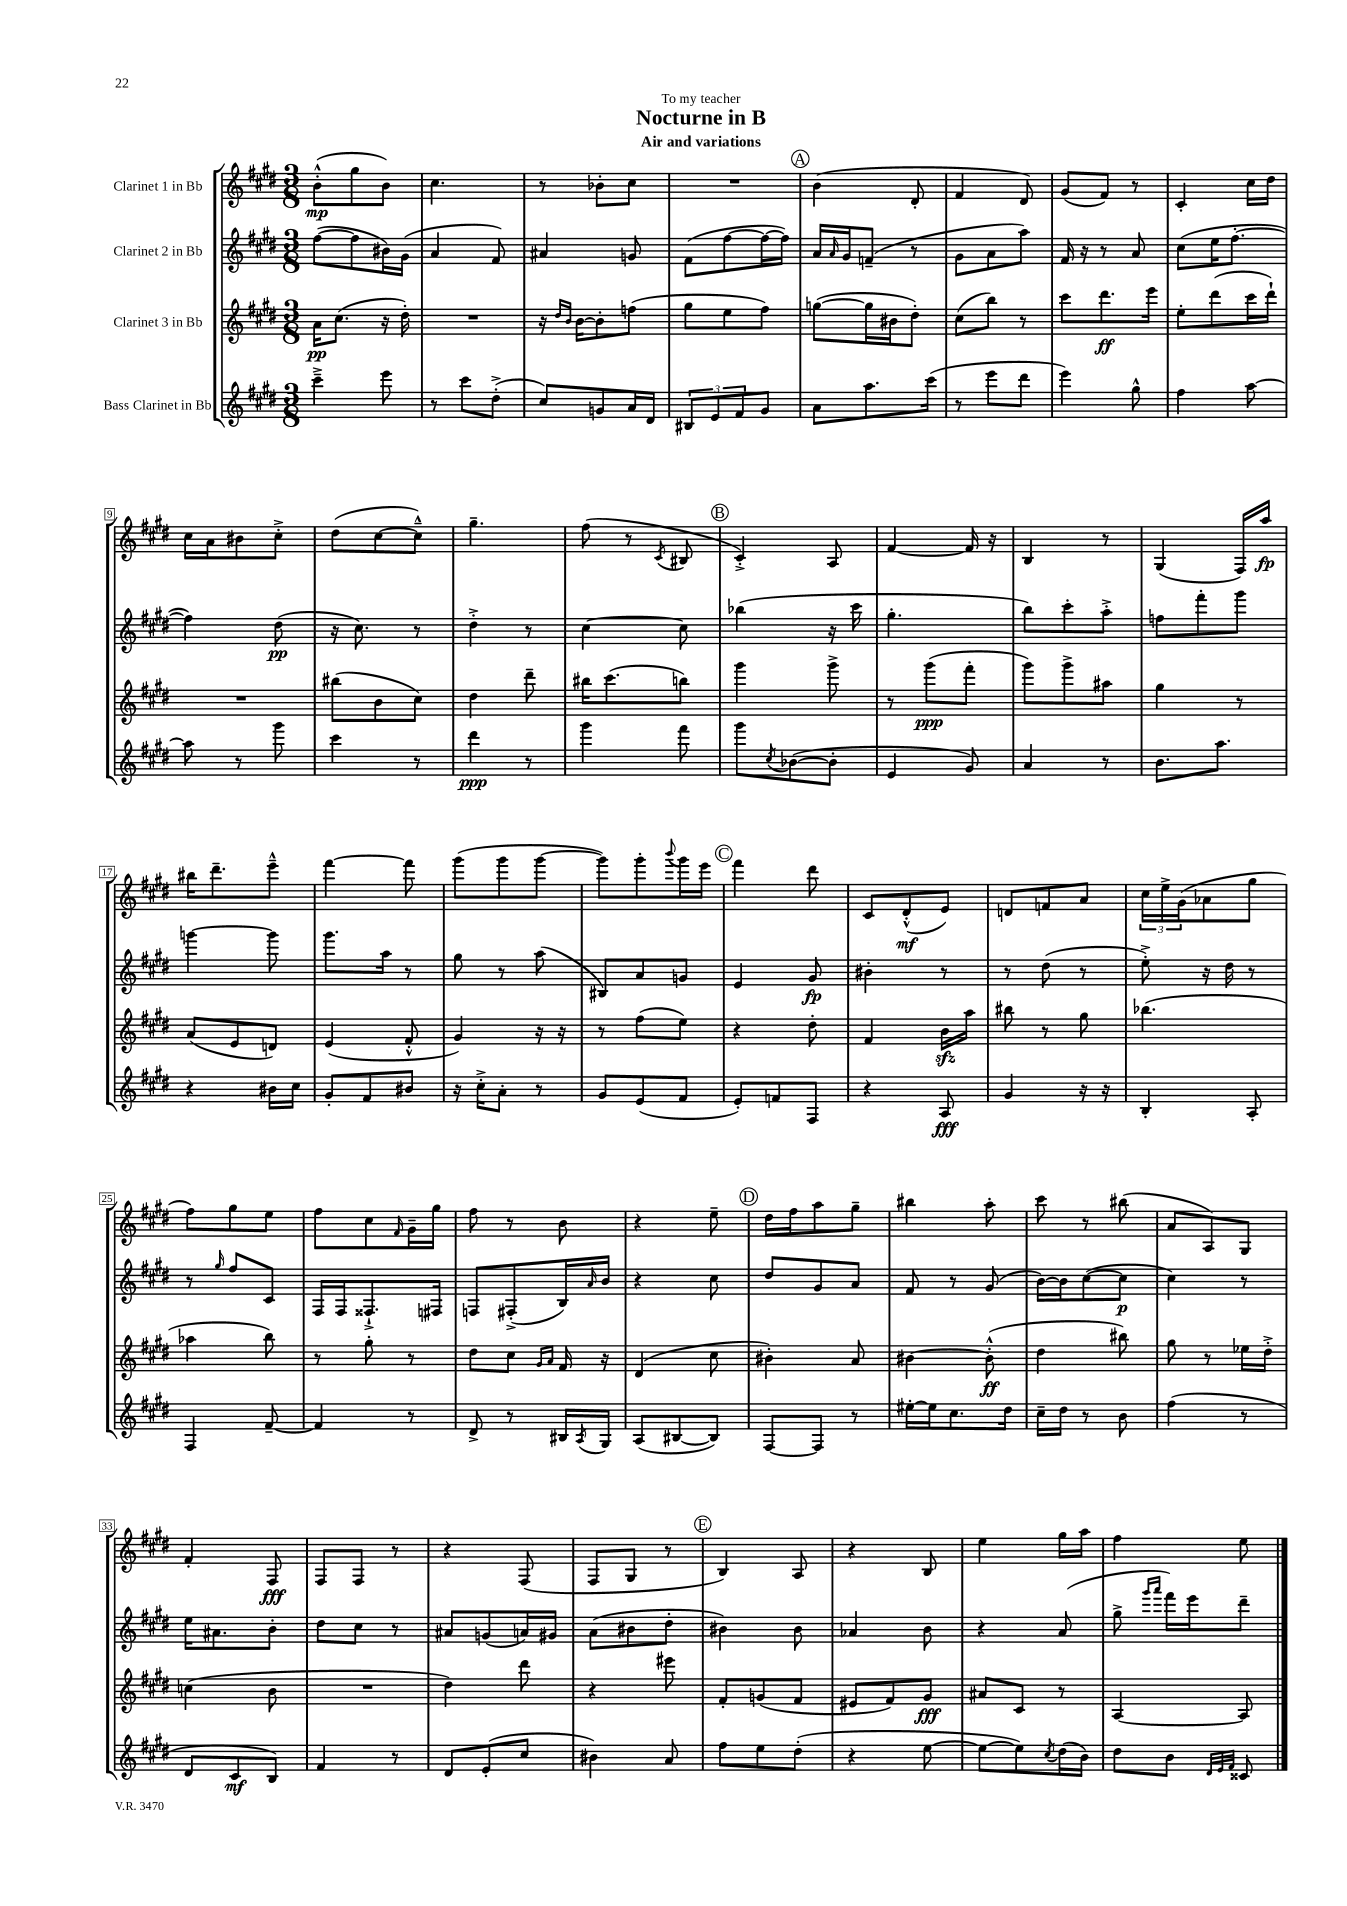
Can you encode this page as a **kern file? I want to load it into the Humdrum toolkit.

**kern	**kern	**kern	**kern
*staff4	*staff3	*staff2	*staff1
*clefG2	*clefG2	*clefG2	*clefG2
*k[f#c#g#d#]	*k[f#c#g#d#]	*k[f#c#g#d#]	*k[f#c#g#d#]
*M3/8	*M3/8	*M3/8	*M3/8
4ccc#~^	16a	([8ff#	(8b'^^
.	(8.cc#	.	.
.	.	8ff#]	8gg#
8eee	16r	16b#)	8b)
.	16dd#')	(16g#	.
=	=	=	=
8r	4.r	4a	4.cc#
8ccc#	.	.	.
(8dd#'^	.	8f#)	.
=	=	=	=
8cc#)	16r	4a#	8r
.	16qqdd#	.	.
.	16qqb	.	.
.	[16b	.	.
8g	8b']	.	8b-'
16a	(8ff	8g	8cc#
16d#	.	.	.
=	=	=	=
12B#	8gg#	(8f#	4.r
12e	.	.	.
.	8ee	[8ff#	.
12f#	.	.	.
8g#	8ff#)	16ff#_	.
.	.	16ff#])	.
=	=	=	=
8a	([8gg	16a	(4b
.	.	16qqa	.
.	.	16g#	.
8.aa	16gg]	(8f~	.
.	16b#	.	.
.	8dd#')	8r	8d#'
(16ccc#	.	.	.
=	=	=	=
8r	(8cc#	8g#	4f#
8eee	8bb)	8a	.
8ddd#	8r	8aa)	8d#)
=	=	=	=
4eee)	8ccc#	16f#	(8g#
.	.	16r	.
.	8.ddd#	8r	8f#)
8gg#^^	.	8a	8r
.	16eee	.	.
=	=	=	=
4ff#	8ee'	(8cc#	4c#'
.	(8ddd#	16ee	.
.	.	[8.ff#'	.
[8aa	16ccc#	.	16cc#
.	16ddd#`)	.	16dd#
=	=	=	=
8aa]	4.r	4ff#])	16cc#
.	.	.	16a
8r	.	.	8b#
8ggg#	.	(8dd#	8cc#'^
=	=	=	=
4ccc#	(8bb#	16r	(8dd#
.	.	8.cc#)	.
.	8b	.	[8cc#
8r	8cc#)	8r	8cc#~^^])
=	=	=	=
4ddd#	4dd#	4dd#'^	4.gg#~
8r	8ddd#~	8r	.
=	=	=	=
4ggg#	16bb#	[4cc#	(8ff#
.	(8.ccc#	.	.
.	.	.	8r
.	.	.	8qc#
8fff#	8bb)	8cc#]	8B#
=	=	=	=
8ggg#	4ggg#	(4bb-	4c#'^)
8qcc#	.	.	.
([8b-	.	.	.
8b-']	8ggg#^	16r	8A
.	.	16ccc#	.
=	=	=	=
4e	8r	4.gg#'	[4f#
.	(8ggg#	.	.
8g#)	8fff#'	.	16f#]
.	.	.	16r
=	=	=	=
4a	8ggg#)	8bb)	4B
.	8ggg#^	8ccc#'	.
8r	8aa#	8aa'^	8r
=	=	=	=
8.b	4gg#	8ff	(4G#
.	.	8fff#'	.
8.aa	.	.	.
.	8r	8ggg#	16F#)
.	.	.	16aa
=	=	=	=
4r	(8a	[4ggg	16bb#
.	.	.	8.ddd#~
.	8e	.	.
16b#	8d)	8ggg]	8eee~^^
16cc#	.	.	.
=	=	=	=
8g#'	(4e	8.ggg#	[4fff#
8f#	.	.	.
.	.	16aa	.
8b#	8f#'^^	8r	8fff#]
=	=	=	=
16r	4g#)	8gg#	(8ggg#
16cc#'^	.	.	.
8a'	.	8r	8ggg#
8r	16r	(8aa	[8ggg#
.	16r	.	.
=	=	=	=
8g#	8r	8B#)	8ggg#])
(8e	(8ff#	8a	8ggg#'
.	.	.	8qqbbb
8f#	8ee)	8g	16ggg#
.	.	.	16eee
=	=	=	=
8e')	4r	4e	4fff#
8f	.	.	.
8F#	8dd#'	8g#	8ddd#
=	=	=	=
4r	4f#	4b#'	8c#
.	.	.	(8d#'^^
8A	16b	8r	8e)
.	16aa	.	.
=	=	=	=
4g#	8bb#	8r	8d
.	8r	(8dd#	8f
16r	8gg#	8r	8a
16r	.	.	.
=	=	=	=
4B'	(4.bb-	8ee'^)	24cc#
.	.	.	24ee^
.	.	.	(24g#
.	.	16r	8a-
.	.	16dd#	.
8A'	.	8r	8gg#
=	=	=	=
4F#	4aa-	8r	8ff#)
.	.	16qqgg#	.
.	.	8ff#	8gg#
[8f#~	8bb)	8c#	8ee
=	=	=	=
4f#]	8r	16F#	8ff#
.	.	16F#	.
.	8gg#'	8.F##`^	8cc#
.	.	.	16qqf#
8r	8r	.	16g#~
.	.	16F#	16gg#
=	=	=	=
8d#^	8dd#	8F	8ff#
8r	8cc#	(8F#'^	8r
.	16qqg#	.	.
.	16qqa	.	.
16B#	16f#	16B)	8b
8qA	.	16qqa	.
16G#	16r	16b	.
=	=	=	=
(8A	(4d#	4r	4r
[8B#	.	.	.
8B#])	8cc#	8cc#	8ee~
=	=	=	=
[8F#	4b#')	8dd#	16dd#
.	.	.	16ff#
8F#]	.	8g#	8aa
8r	8a	8a	8gg#~
=	=	=	=
[16ee#'	[4b#	8f#	4bb#
16ee#]	.	.	.
8.cc#	.	8r	.
.	(8b#'^^]	(8g#	8aa'
16dd#	.	.	.
=	=	=	=
16cc#~	4dd#	[16b)	8ccc#
16dd#	.	16b]	.
8r	.	([8cc#	8r
8b	8bb#)	8cc#]	(8bb#
=	=	=	=
(4ff#	8gg#	4cc#)	8a
.	8r	.	8A)
8r	16ee-	8r	8G#
.	16dd#'^	.	.
=	=	=	=
8d#	(4cc	16ee	4f#'
.	.	8.a#	.
8c#	.	.	.
8B)	8b	8b'	8F#
=	=	=	=
4f#	4.r	8dd#	8F#
.	.	8cc#	8F#
8r	.	8r	8r
=	=	=	=
8d#	4dd#)	8a#	4r
(8e'	.	(8g	.
8cc#	8ddd#	16a)	(8F#
.	.	16g#	.
=	=	=	=
4b#)	4r	(8a	8F#
.	.	8b#	8G#
8a	8eee#	8dd#'	8r
=	=	=	=
8ff#	8f#'	4b#)	4B)
8ee	(8g	.	.
(8dd#'	8f#	8b#	8A
=	=	=	=
4r	8e#	4a-	4r
.	8f#)	.	.
[8ee	8g#	8b	8B
=	=	=	=
8ee_	8a#	4r	4ee
8ee])	8c#	.	.
8qcc#	.	.	.
(16dd#	8r	(8a	16gg#
16b)	.	.	16aa
=	=	=	=
8dd#	[4A	8gg#^	4ff#
.	.	16qqggg#	.
.	.	16qqaaa	.
8b	.	16fff#)	.
.	.	16eee	.
32qqd#	.	.	.
32qqe	.	.	.
32qqf#	.	.	.
8c##	8A]	8ddd#~	8ee
==	==	==	==
*-	*-	*-	*-
